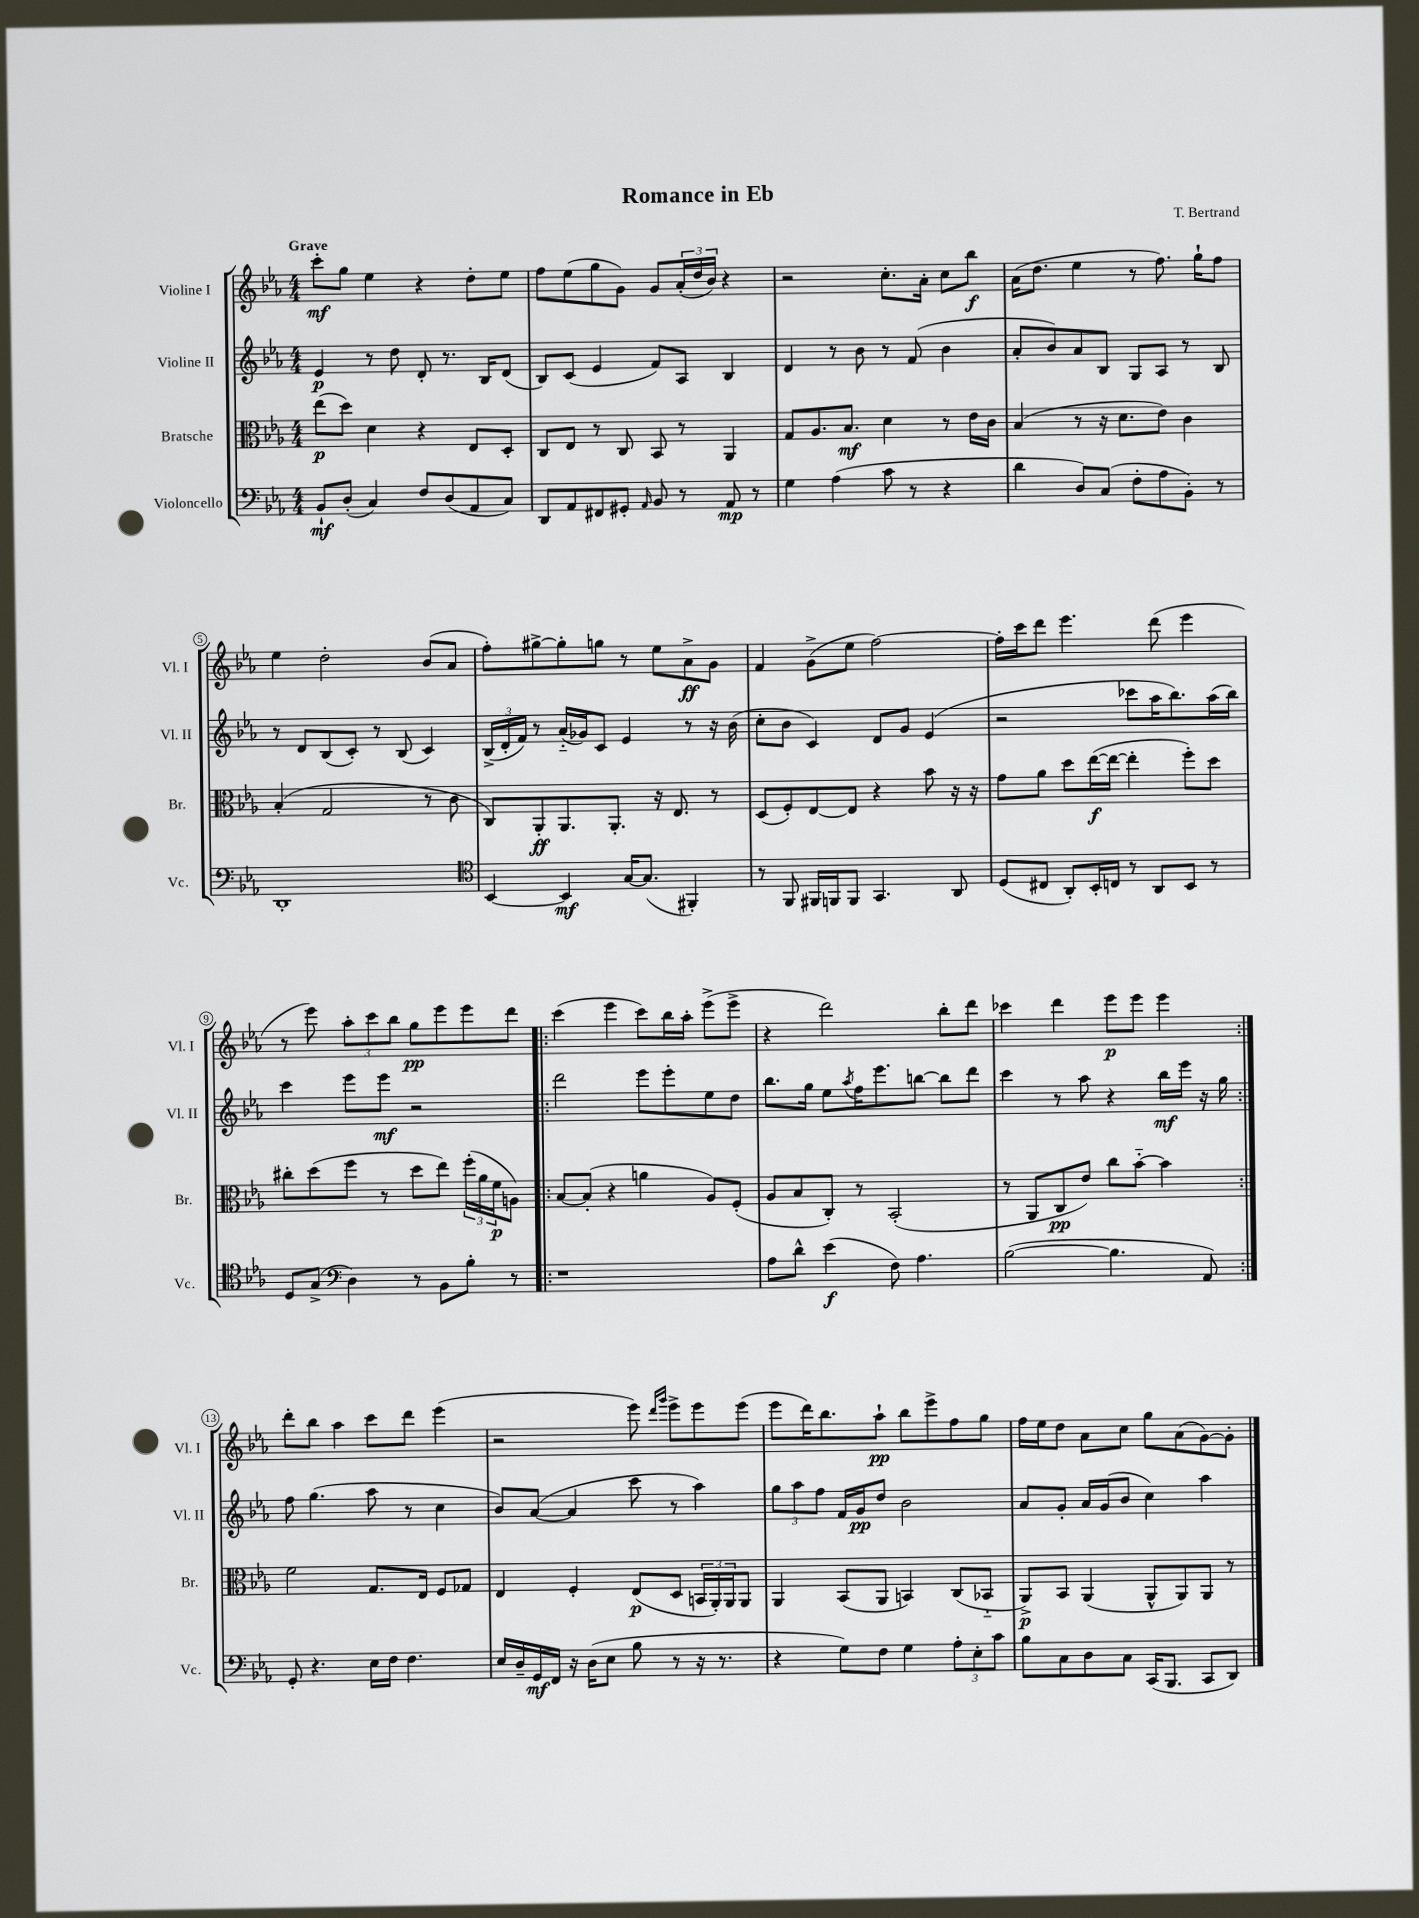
\header { title = "Romance in Eb" composer = "T. Bertrand" }
<<
\new StaffGroup <<
\new Staff = "s0" \with { instrumentName = "Violine I" shortInstrumentName = "Vl. I" } {
    \clef treble \key ees \major \numericTimeSignature \time 4/4 \tempo "Grave"
    c'''8-.\mf g''8 ees''4 r4 d''8-. ees''8 |
    f''8 ees''8( g''8 g'8) g'8 \tuplet 3/2 { aes'16-.( d''16 bes'16) } r4 |
    r2 c''8.-. aes'16-. c''8 bes''8\f |
    aes'16( d''8. ees''4 r8 f''8.) g''16-! f''8 |
    ees''4 d''2-. bes'8( aes'8 |
    f''8-.) gis''8~-> gis''8-. g''8 r8 ees''8 aes'8->\ff g'8 |
    f'4 g'8->( ees''8 f''2~) |
    f''16-. c'''16 d'''8 ees'''4. d'''8( ees'''4 |
    r8 ees'''8) \tuplet 3/2 { aes''8-. c'''8 bes''8 } g''8\pp ees'''8 ees'''8 d'''8 |
    \repeat volta 2 { c'''4( ees'''4 c'''8) bes''16 aes''16-. ees'''8->( ees'''8-> |
    r4 d'''2) bes''8-. d'''8 |
    ces'''4 d'''4 ees'''8\p ees'''8 ees'''4 | }
    d'''8-. bes''8 aes''4 c'''8 d'''8 ees'''4( |
    r2 ees'''8) \grace { d'''16 g'''16 } ees'''8-> ees'''8 ees'''8( |
    ees'''8 d'''16) bes''8. aes''8-!\pp bes''8 ees'''8-> f''8 g''8 |
    f''16 ees''16 d''8 aes'8 c''8 g''8 aes'8( g'8~) g'8-. \bar "|." |
}
\new Staff = "s1" \with { instrumentName = "Violine II" shortInstrumentName = "Vl. II" } {
    \clef treble \key ees \major \numericTimeSignature \time 4/4
    ees'4\p r8 d''8 d'8-. r8. bes16 d'8( |
    bes8) c'8( ees'4 f'8) aes8 bes4 |
    d'4 r8 bes'8 r8 f'8( bes'4 |
    aes'8-. bes'8) aes'8 bes8 g8 aes8 r8 bes8 |
    r8 d'8 bes8( c'8-.) r8 bes8( c'4) |
    \tuplet 3/2 { bes16->( d'16-. f'16) } r8 aes'16-_( ges'16) c'8 ees'4 r8 r16 bes'16( |
    c''8-. bes'8 c'4) d'8 g'8 ees'4( |
    r2 ces'''8 aes''16 bes''8.) aes''16( bes''16) |
    c'''4 ees'''8 ees'''8\mf r2 |
    \repeat volta 2 { d'''2 ees'''8 ees'''8-. ees''8 d''8 |
    bes''8. g''16 ees''8 \acciaccatura { aes''8 } f''16 ees'''8. b''8~ b''8 d'''8 |
    c'''4 r8 aes''8 r4 bes''16\mf ees'''16 r16 g''16 | }
    f''8 g''4.( aes''8 r8 c''4 |
    bes'8) aes'8~( aes'4 c'''8 r8 aes''4) |
    \tuplet 3/2 { g''8 aes''8 f''8 } f'16 g'16\pp d''8 bes'2 |
    aes'8 g'8-. aes'16 g'16( bes'8 c''4) aes''4 \bar "|." |
}
\new Staff = "s2" \with { instrumentName = "Bratsche" shortInstrumentName = "Br." } {
    \clef alto \key ees \major \numericTimeSignature \time 4/4
    ees''8\p( d''8) d'4 r4 ees8 d8-. |
    c8 ees8 r8 c8 bes,8 r8 aes,4 |
    g8 aes8. bes8.\mf d'4 r8 ees'16 c'16 |
    bes4( r8 r16 d'8. ees'8) c'4 |
    bes4-.( g2 r8 c'8 |
    c8) aes,8-.\ff aes,8. aes,8.-. r16 ees8. r8 |
    d8( f8-.) ees8~ ees8 r4 bes'8 r16 r16 |
    g'8 aes'8 d''8 ees''16~\f( ees''16~ ees''4-. f''8-.) d''8 |
    cis''8-. d''8( f''8 r8 d''8 ees''8) \tuplet 3/2 { f''16-.( aes'16 f'16\p } a8) |
    \repeat volta 2 { bes8~ bes8-.( r4 a'4 aes8) f8-.( |
    aes8 bes8 c8-.) r8 bes,2-.( |
    r8 aes,8 c8\pp ees'8) c''8 bes'8~-_ bes'4 | }
    f'2 g8. ees16 f8 ges8 |
    ees4 f4-. ees8\p( d8 \tuplet 3/2 { b,16 aes,16-.) aes,16 } aes,8 |
    aes,4 bes,8( aes,8 b,4) c8( bes,8-_ |
    aes,8->\p) bes,8 aes,4( aes,8-^ aes,8) aes,8 r8 \bar "|." |
}
\new Staff = "s3" \with { instrumentName = "Violoncello" shortInstrumentName = "Vc." } {
    \clef bass \key ees \major \numericTimeSignature \time 4/4
    bes,8-!\mf d8-.( c4) f8 d8( aes,8 c8) |
    d,8 aes,8 fis,8 gis,8-. \grace { aes,16 } bes,8 r8 aes,8\mp r8 |
    g4 aes4( c'8 r8 r4 |
    d'4 d8) c8( f8-. aes8 bes,8-.) r8 |
    d,1-. |
    \clef tenor bes,4~ bes,4\mf g16~ g8.( fis,4-.) |
    r8 f,8 fis,16 f,16 f,8 g,4. aes,8 |
    d8( cis8 aes,8-.) bes,16-. c16 r8 aes,8 bes,8 r8 |
    d8 g8->( \clef bass d4) r8 bes,8 bes8-. r8 |
    \repeat volta 2 { r1 |
    aes8 d'8-^ ees'4\f( f8) aes4. |
    bes2~( bes4. aes,8) | }
    g,8-. r4. ees16 f16 f4. |
    ees16 d16-- g,16\mf f,16 r16 d16( ees8 bes8 r8 r16 r8. |
    r4 g8) f8 g4 \tuplet 3/2 { aes8-. ees8-. c'8 } |
    bes8 c8 d8 c8 c,16( bes,,8. c,8 d,8) \bar "|." |
}
>>
>>
\layout { \context { \Score \override BarNumber.stencil = #(make-stencil-circler 0.1 0.3 ly:text-interface::print) } }
